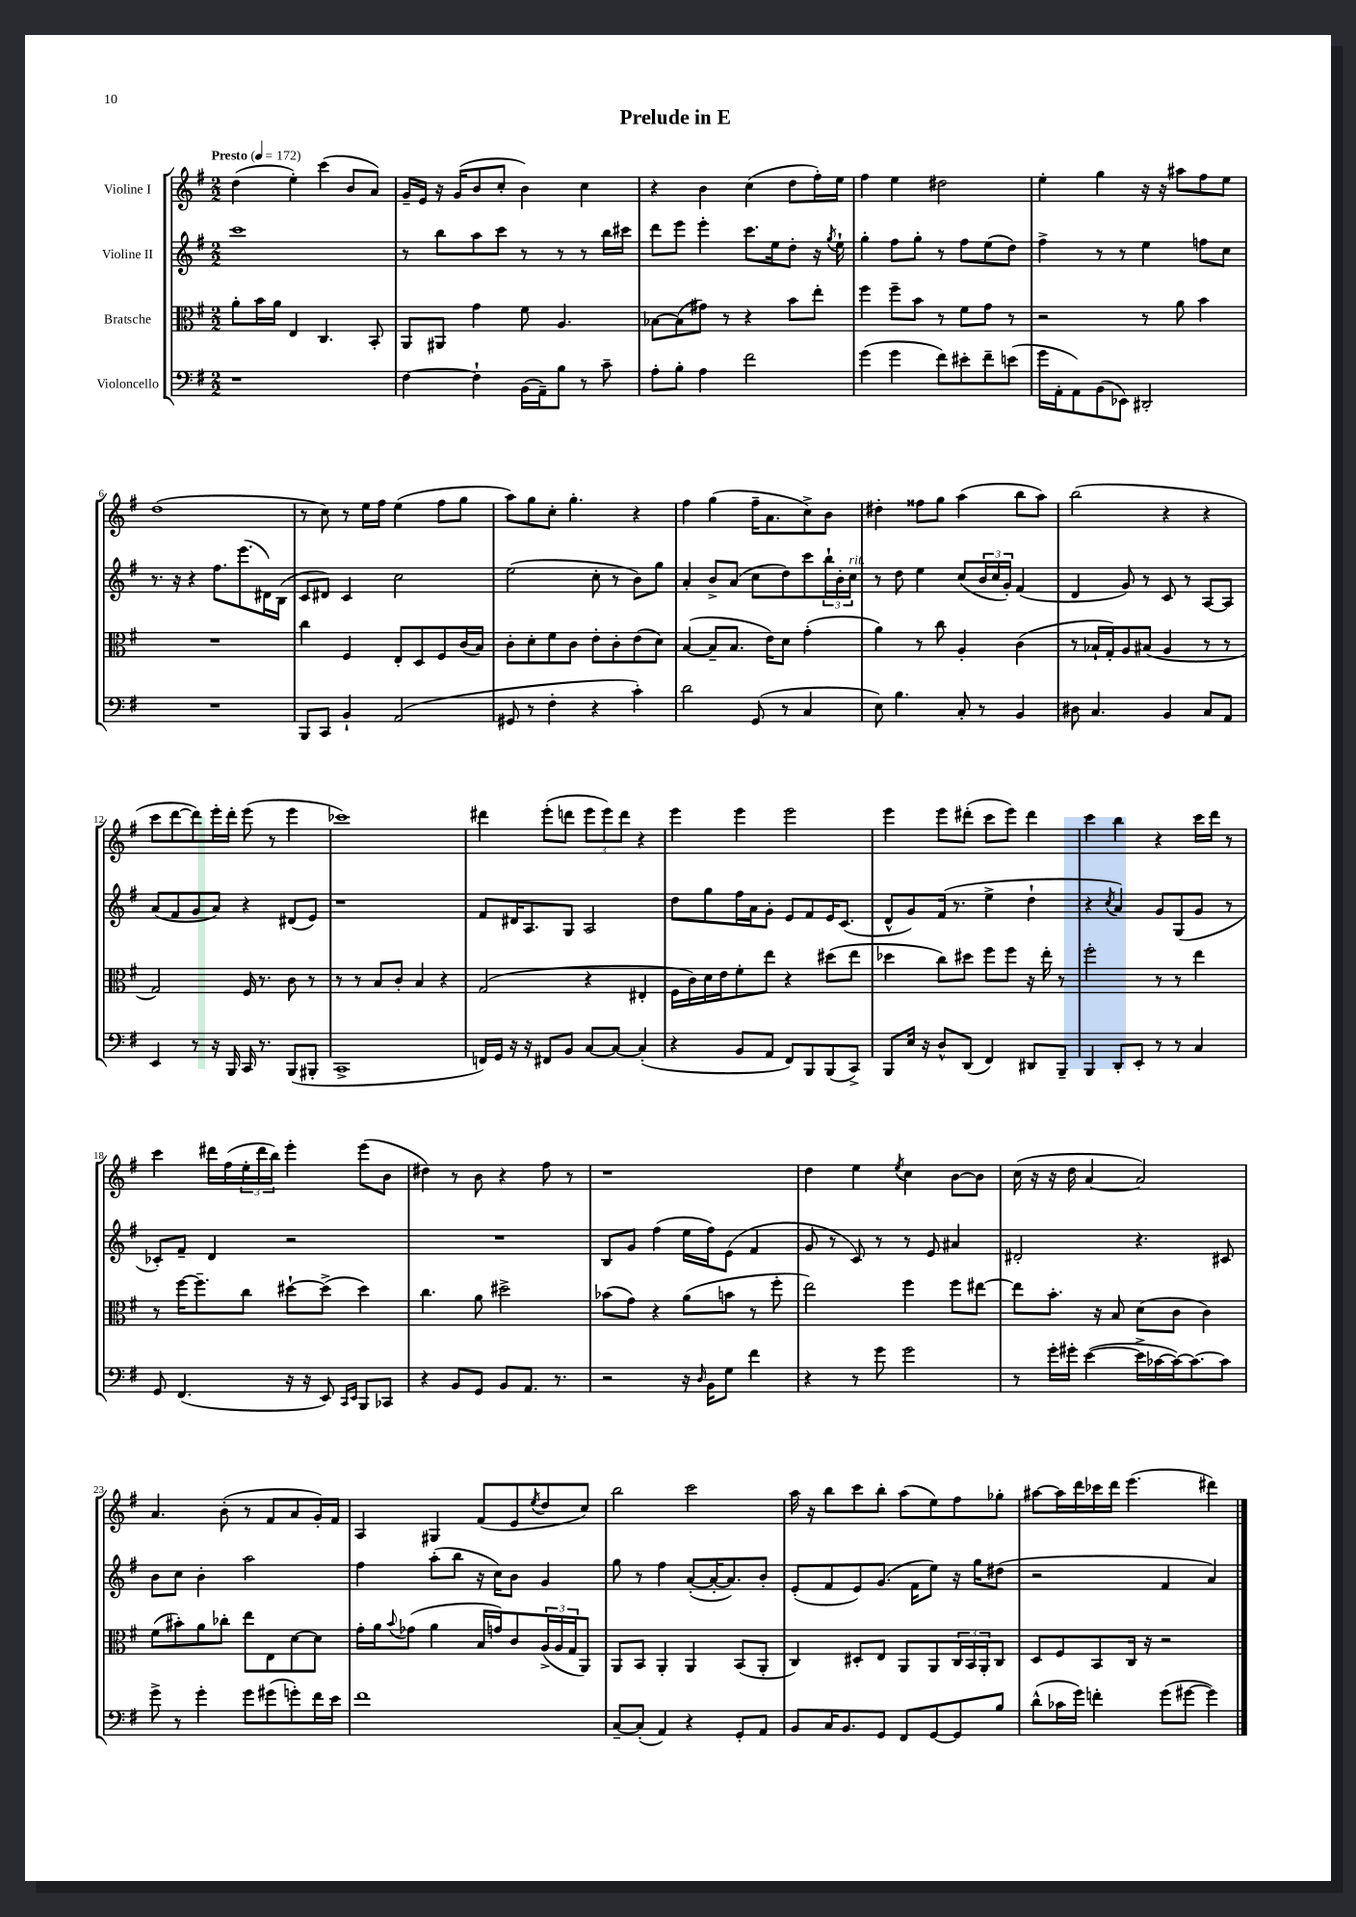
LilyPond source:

\header { title = "Prelude in E" }
<<
\new StaffGroup <<
\new Staff = "s0" \with { instrumentName = "Violine I" } {
    \clef treble \key g \major \numericTimeSignature \time 2/2 \tempo "Presto" 4 = 172
    d''4( e''4-.) c'''4( b'8 a'8) |
    g'16-- e'16 r16 g'16( b'8 c''8-. b'4) c''4 |
    r4 b'4 c''4( d''8 fis''16-.) e''16 |
    fis''4 e''4 dis''2 |
    e''4-. g''4 r16 r16 ais''8 fis''8 e''8 |
    d''1( |
    r8 c''8) r8 e''16 fis''16 e''4( fis''8 g''8 |
    a''8) g''8 c''8-. g''4.-. r4 |
    fis''4 g''4( fis''16-- a'8. c''8->) b'8 |
    dis''4-. fisis''8 g''8 a''4( b''8 a''8) |
    b''2( r4 r4 |
    c'''8 d'''8~ d'''8) e'''16-. d'''16-. e'''8( r8 e'''4 |
    ces'''1) |
    dis'''4 e'''8-.( d'''8 \tuplet 3/2 { e'''8 e'''8) d'''8 } r4 |
    e'''4 e'''4 e'''2 |
    e'''4 e'''8 dis'''8-.( c'''8 e'''8) dis'''4 |
    c'''4 b''4 r4 c'''16 d'''16 r8 |
    c'''4 dis'''16 fis''16( \tuplet 3/2 { e''16-. dis'''16 b''16) } e'''4-. e'''8( b'8 |
    dis''4) r8 b'8 r4 fis''8 r8 |
    r1 |
    d''4 e''4 \acciaccatura { e''8 } c''4 b'8~ b'8 |
    c''16( r16 r16 d''16 a'4~ a'2) |
    a'4. b'8-.( r8 fis'8 a'8 g'16-.) fis'16 |
    a4 gis4 fis'8( e'8 \acciaccatura { e''8 } d''8 c''8) |
    b''2 c'''2 |
    a''16 r16 b''8 c'''8 b''8-. a''8( e''8) fis''8 ges''8-. |
    ais''8~ ais''16 d'''16 ces'''16 d'''16 e'''4.( dis'''4) \bar "|." |
}
\new Staff = "s1" \with { instrumentName = "Violine II" } {
    \clef treble \key g \major \numericTimeSignature \time 2/2
    c'''1 |
    r8 b''8 a''8 c'''8 r8 r8 r8 b''16 cis'''16 |
    d'''8 e'''8 e'''4-. c'''8. e''16 d''8-. r16 \acciaccatura { g''8 } e''16-! |
    g''4-. fis''8 g''8-. r8 fis''8 e''8( d''8) |
    fis''4-> r8 r8 e''4 f''8 c''8 |
    r8. r16 r4 fis''8. e'''8.( dis'16) b16( |
    c'8 dis'8) c'4 c''2 |
    e''2( c''8-. r8 b'8) g''8 |
    a'4-. b'8-> a'8( c''8 d''8) c'''8 \tuplet 3/2 { b''16-! b'16-. c''16^\markup { \italic "rit." } } |
    r8 d''8 e''4 c''8( \tuplet 3/2 { b'16 c''16 g'16-.) } fis'4( |
    d'4 g'8) r8 c'8 r8 a8~ a8 |
    a'8( fis'8 g'8 a'8) r4 dis'8( e'8) |
    r1 |
    fis'8 dis'16 a8. g8 a2 |
    d''8 g''8 fis''16 a'16 g'8-. e'8 fis'8 e'16 c'8.( |
    d'8-^ g'8) fis'16( r8. e''4-> d''4-! |
    r4 \acciaccatura { c''8 } a'4) g'8 g8( g'8 r8 |
    ces'8-.) fis'8-- d'4 r2 |
    R1 |
    b8 g'8 fis''4( e''16 fis''16) e'8( fis'4 |
    g'8 r8 c'8) r8 r8 e'8 ais'4 |
    dis'2-. r4. cis'8 |
    b'8 c''8 b'4-. a''2 |
    fis''4 a''8-.( b''8 r16 c''16) b'8 g'4 |
    g''8 r8 fis''4 a'8~-.( a'16~-. a'8.) b'8-. |
    e'8-.( fis'8 e'8) g'8.( fis'16 e''8) r16 g''16 dis''8( |
    r2 fis'4 a'4) \bar "|." |
}
\new Staff = "s2" \with { instrumentName = "Bratsche" } {
    \clef alto \key g \major \numericTimeSignature \time 2/2
    a'8-. b'16 a'16 e4 c4. b,8-. |
    a,8 ais,8 g'4 fis'8 a4. |
    bes8~ bes8( gis'8) r8 r4 b'8 e''8-. |
    fis''4 fis''8-- b'8 r8 fis'8 g'8 r8 |
    r2 r8 a'8 b'4 |
    R1 |
    c''4 fis4 e8-. d8 fis8 c'16( b16) |
    c'8-. d'8-. fis'8 c'8 e'8-. c'8-. e'8( d'8) |
    b4~( b8-- b8. e'16) d'8 g'4-.( |
    a'4) r8 c''8 a4-. c'4( |
    r8 bes16-! g16-.) a8 bis8( a4 r8 r8 |
    g2) fis16 r8. c'8 r8 |
    r8 r8 b8 c'8-. b4 r4 |
    g2( r4 eis4-. |
    fis16 c'16) d'16 e'16 fis'8-. e''8 r4 dis''8( e''8 |
    des''4 c''8) dis''8 fis''8 fis''8 r16 e''16-. r8 |
    fis''2-. r8 r8 e''4 |
    r8 fis''16~ fis''8.-- c''8 dis''8~-! dis''8->( dis''4) |
    c''4. a'8 dis''2-> |
    bes'8( g'8) r4 a'8( b'8 r8 fis''8-. |
    e''2) fis''4 fis''8 eis''8~ |
    eis''8 b'8.-. r16 b8 d'8( c'8 c'4) |
    fis'8( bis'8-.) a'8 ces''8-. e''8 e8 d'8~ d'8 |
    g'16-. a'16 \appoggiatura { b'8 } ges'8( a'4 b16 g'16) c'8 \tuplet 3/2 { a16->( a16 g16 } a,8) |
    a,8 b,8 a,4-. a,4 b,8( a,8-. |
    c4) dis8-. e8 a,8 a,8 \tuplet 3/2 { c16 b,16 a,16-. } c8 |
    d8 fis8 b,8 c16 r16 r2 \bar "|." |
}
\new Staff = "s3" \with { instrumentName = "Violoncello" } {
    \clef bass \key g \major \numericTimeSignature \time 2/2
    r1 |
    fis4~ fis4-! b,16( a,16--) b8 r8 c'8-- |
    a8-. b8-. a4 fis'2 |
    g'4( g'4 fis'8) eis'8-. fis'8-- e'8( |
    g'16 a,16-. a,8) b,8( ees,8) dis,2-. |
    R1 |
    b,,8 c,8 b,4-! a,2( |
    gis,8 r8 fis4-. r4 c'4-.) |
    d'2 g,8( r8 c4 |
    e8) b4. c8-. r8 b,4 |
    dis8 c4. b,4 c8 a,8 |
    e,4 r8 r16 b,,16 c,16 r8. b,,8( bis,,8-. |
    c,1-> |
    f,16) g,16 r16 r16 fis,8 b,8 c8~ c8~ c4-.( |
    r4 b,8 a,8 fis,8) b,,8 b,,8( c,8->) |
    b,,8 e16 r16 d8-^ d,8( fis,4) dis,8 b,,8-- |
    b,,4 d,8-. e,8-. r8 r8 c4 |
    g,8 fis,4.( r16 r16 e,8) \grace { c,16 e,16 } b,,8 ces,8 |
    r4 b,8 g,8 b,8 a,8. r8. |
    r2 r16 \grace { d16 } b,16 g8 fis'4 |
    r4 r8 g'8 g'2 |
    r8 g'16-. gis'16-. e'4~( e'16-> ces'16~ ces'16~) ces'8.~ ces'8 |
    g'8-> r8 g'4-. g'8 gis'8( g'8-.) fis'16 e'16 |
    fis'1 |
    c8~-- c8-.( a,4) r4 g,8-. a,8 |
    b,8 c16 b,8. g,8 fis,8 g,8~ g,8 b8 |
    d'8-^( ces'16 g'16) f'4-. g'8( gis'8~ gis'4) \bar "|." |
}
>>
>>
